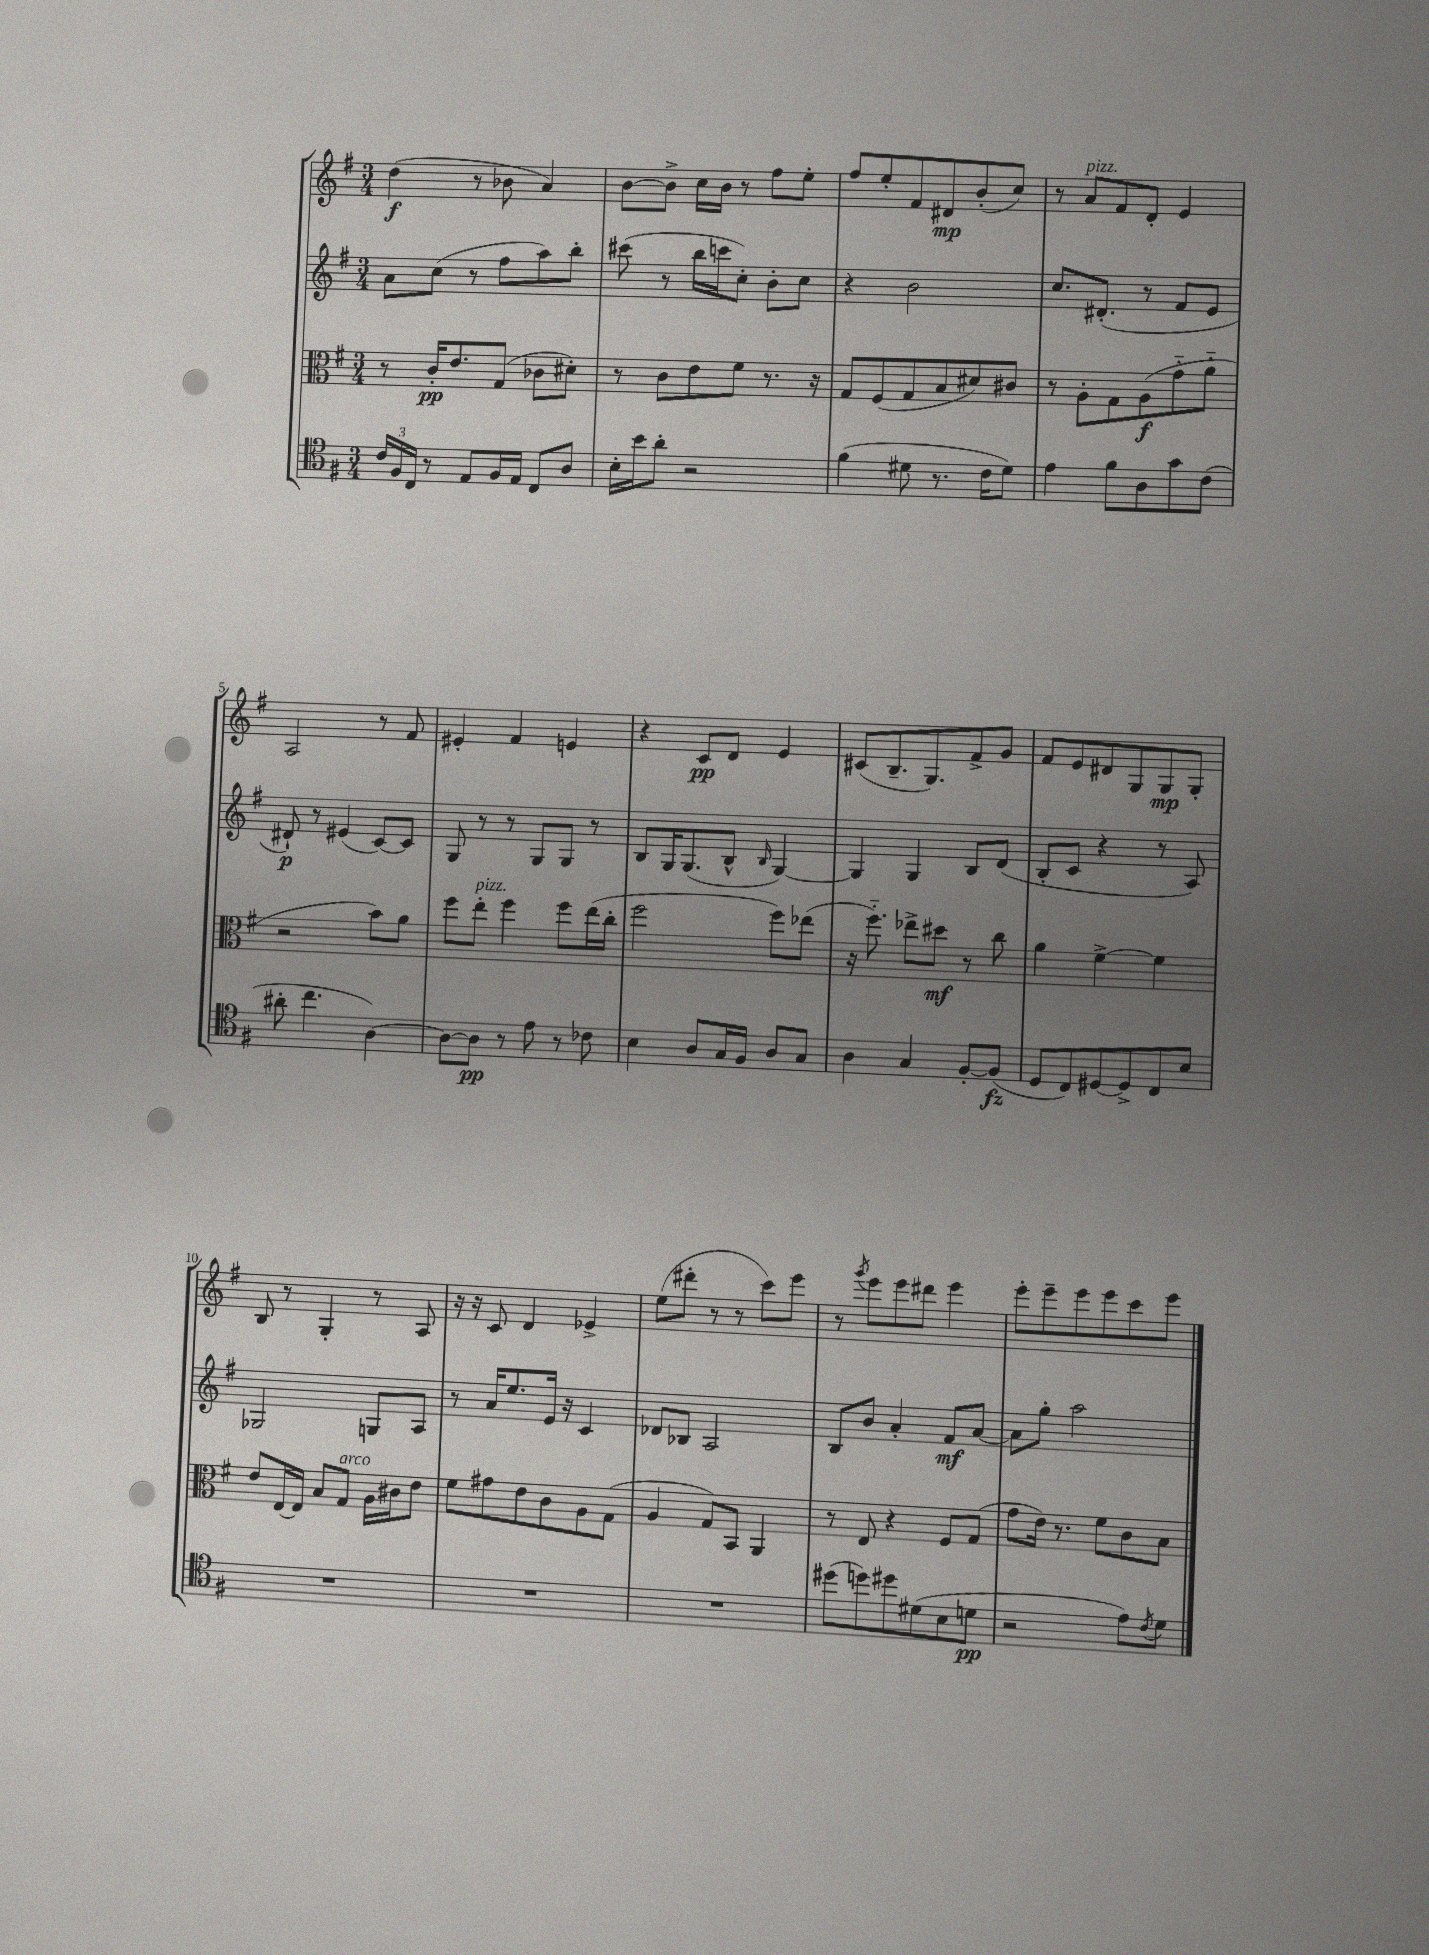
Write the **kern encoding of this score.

**kern	**kern	**kern	**kern
*staff4	*staff3	*staff2	*staff1
*clefC4	*clefC3	*clefG2	*clefG2
*k[f#]	*k[f#]	*k[f#]	*k[f#]
*M3/4	*M3/4	*M3/4	*M3/4
24c	8r	8a	(4dd
24F#	.	.	.
24C	.	.	.
8r	16c'	(8cc	.
.	8.e	.	.
8E	.	8r	8r
16F#	(8G	8ff#	8b-
16E	.	.	.
8C	8c-	8aa)	4a)
8A	8d#')	8bb'	.
=	=	=	=
16B'	8r	(8ccc#	[8b
16b	.	.	.
8a'	8c	8r	8b^]
2r	8e	16bb	16cc
.	.	16ccc	16b
.	8f#	8cc')	8r
.	8.r	8b'	8ff#
.	.	8cc	8ee'
.	16r	.	.
=	=	=	=
(4f#	8G	4r	8ff#
.	(8F#	.	8ee'
8d#	8G	2b	8f#
8.r	8B	.	8d#
.	8d#)	.	(8b'
16c	.	.	.
8d#)	8c#	.	8cc)
=	=	=	=
4e	8r	8.cc	8r
.	8A'	.	8a
.	.	(8.d#'	.
8f#	8G	.	8f#
8A	(8A	8r	8d'
8g	8g'~	8f#	4e
(8c	8a'~	8e	.
=	=	=	=
8a#'	2r	8d#`)	2A
4.cc	.	8r	.
.	.	(4e#	.
[4A)	8b)	[8c)	8r
.	8a	8c]	8f#
=	=	=	=
8A_	8ff#	8G	4e#'
8A]	8ee'	8r	.
8r	4ff#	8r	4f#
8e	.	8G	.
8r	8ff#	8G	4e
8c-	(16ee	8r	.
.	16cc'	.	.
=	=	=	=
4B	2ff#	8B	4r
.	.	16G	.
.	.	(8.G	.
8A	.	.	8c
16G	.	8B^^	8d
16F#	.	.	.
.	.	16qqB	.
8A	8ff#)	[4G)	4e
8G	(8ee-	.	.
=	=	=	=
4A	16r	4G]	(8c#
.	8.ff#'~)	.	.
.	.	.	8.B~
4G	8ee-^	4G	.
.	.	.	8.G)
.	8dd#	.	.
[8F#'	8r	8B	8f#^
(8F#]	8cc	(8d	8g
=	=	=	=
8D	4a	8B'	8f#
8C)	.	8c	8e
[8D#	[4f#^	4r	8d#
8D#^]	.	.	8G
8C	4f#]	8r	8G
8B	.	8A)	8G'
=	=	=	=
2.r	8e	2G-	8B
.	[16E	.	8r
.	16E]	.	.
.	8B	.	4G'
.	8G	.	.
.	16A	8G	8r
.	16c#	.	.
.	8e	8A	8A
=	=	=	=
2.r	8f#	8r	16r
.	.	.	16r
.	8g#	16a	8c
.	.	8.ee	.
.	8e	.	4d
.	8c	16e	.
.	.	16r	.
.	8A	4c	4e-^
.	(8G	.	.
=	=	=	=
2.r	4A	8d-	(8ee
.	.	8B-	8ddd#'
.	8G)	2A	8r
.	8BB	.	8r
.	4AA	.	8ccc)
.	.	.	8eee
=	=	=	=
(8dd#	8r	8B	8r
.	.	.	8qggg
8dd)	8E	8b	8eee
8dd#	4r	4a'	8eee
(8d#	.	.	8ddd#
8B	8F#	8f#	4eee
8d	(8G	[8a	.
=	=	=	=
2r	8g	8a]	8eee'
.	16e)	8gg'	8eee~
.	8.r	.	.
.	.	2aa	8eee
.	8f#	.	8eee
8e)	8c	.	8ccc
8qc	.	.	.
8d	8B	.	8eee
==	==	==	==
*-	*-	*-	*-
